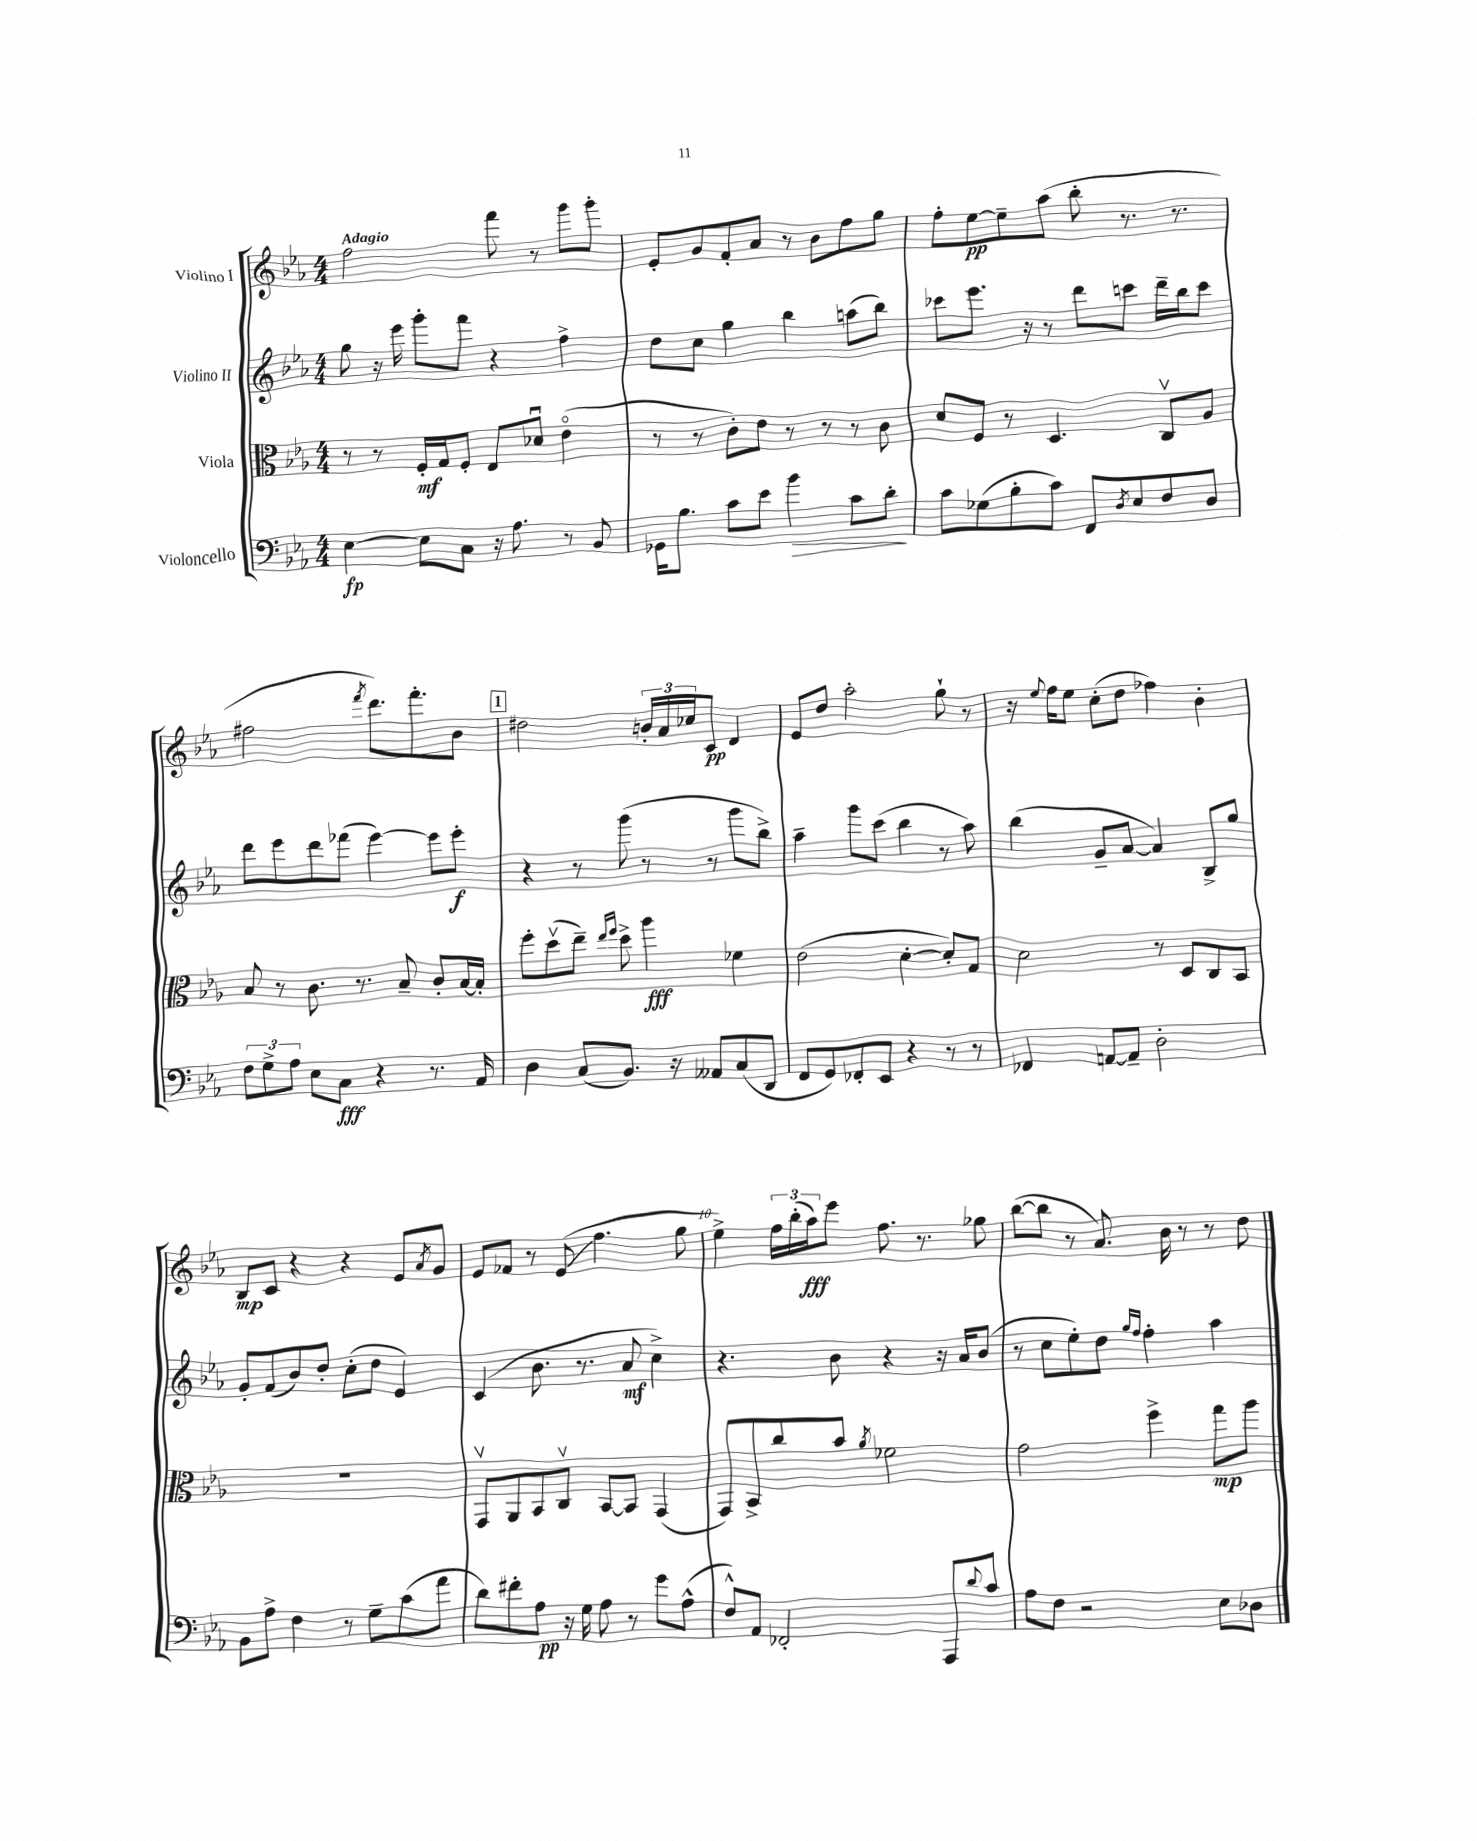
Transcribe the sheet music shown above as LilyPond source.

<<
\new StaffGroup <<
\new Staff = "s0" \with { instrumentName = "Violino I" } {
    \clef treble \key ees \major \numericTimeSignature \time 4/4 \tempo "Adagio"
    f''2 f'''8 r8 g'''8 g'''8-. |
    ees'8-. g'8 f'8-. aes'8 r8 bes'8 f''8 g''8 |
    f''8-. ees''8~\pp ees''8-- aes''8( bes''8-. r8. r8. |
    fis''2 \acciaccatura { f'''8 } d'''8.) f'''8.-. bes'8 |
    \mark \markup { \box "1" } dis''2 \tuplet 3/2 { b'16-. aes'16 ces''16 } c'8\pp d'4 |
    ees'8 d''8 aes''2-. g''8-! r8 |
    r16 \appoggiatura { ees''8 } f''16 ees''8 c''8-.( d''8 fes''4) bes'4-. |
    bes8\mp c'8 r4 r4 ees'8 \acciaccatura { aes'8 } g'8 |
    ees'8 fes'8 r8 ees'8\glissando( f''4. g''8 |
    ees''4->) \tuplet 3/2 { f''16 bes''16-.( aes''16\fff) } ees'''8 f''8. r8. ges''8 |
    bes''8~( bes''8 r8 aes'8.) bes'16 r8 r8 d''8 \bar "|." |
}
\new Staff = "s1" \with { instrumentName = "Violino II" } {
    \clef treble \key ees \major \numericTimeSignature \time 4/4
    g''8 r16 ees'''16 g'''8-. f'''8 r4 f''4-> |
    d''8 c''8 g''4 bes''4 a''8( bes''8) |
    ces'''8 ees'''8. r16 r8 d'''8 c'''8 d'''16-- bes''16 c'''8 |
    d'''8 ees'''8 d'''8 fes'''8( ees'''4~) ees'''8 ees'''8-.\f |
    \mark \markup { \box "1" } r4 r8 g'''8( r8 r8 g'''8 bes''8->) |
    aes''4-- g'''8 c'''8( bes''4 r8 aes''8) |
    bes''4( g'8-- aes'8~ aes'4) bes8-> g''8 |
    g'8-. f'8( bes'8) d''8-. c''8-.( d''8 ees'4) |
    c'4( bes'8. r8. aes'8\mf c''4->) |
    r4. bes'8 r4 r16 aes'16 bes'8( |
    r8 c''8 ees''8-.) d''8 \grace { g''16 f''16 } f''4-. aes''4 \bar "|." |
}
\new Staff = "s2" \with { instrumentName = "Viola" } {
    \clef alto \key ees \major \numericTimeSignature \time 4/4
    r8 r8 f16-.\mf g16 f8-. ees8 des'8\downbow ees'4\flageolet( |
    r8 r8 c'8-.) ees'8 r8 r8 r8 c'8 |
    d'8 f8 r8 d4. c8\upbow aes8 |
    bes8 r8 c'8. r8. bes8-- c'8-. bes16~ bes16-. |
    \mark \markup { \box "1" } f''8-. d''8\upbow( ees''8--) \grace { ees''16 f''16 } d''8-> aes''4\fff fes'4 |
    ees'2( d'4~-. d'8-.) g8 |
    d'2 r8 d8 c8 bes,8 |
    R1 |
    g,8\upbow aes,8 bes,8 c8\upbow bes,8~ bes,8 g,4( |
    g,8) bes,8-> c''8 bes'8 \acciaccatura { aes'8 } fes'2 |
    g'2 f''4-> g''8\mp aes''8 \bar "|." |
}
\new Staff = "s3" \with { instrumentName = "Violoncello" } {
    \clef bass \key ees \major \numericTimeSignature \time 4/4
    ees4~\fp ees8 c8 r16 aes8. r8 bes,8 |
    ges,16 bes8. c'8 ees'8 bes'4\> c'8 d'8-.\! |
    c'8 ges8( bes8-. c'8) f,8 \acciaccatura { d8 } ees8 f8 d8 |
    \tuplet 3/2 { f8 g8-> aes8 } ees8 c8\fff r4 r8. aes,16 |
    \mark \markup { \box "1" } d4 c8( bes,8.) r16 aeses,8 c8( d,8 |
    f,8 g,8) fes,8-. ees,8 r4 r8 r8 |
    fes,4 a,8~ a,8-- d2-. |
    bes,8 aes8-> f4 r8 g8-- c'8( aes'8 |
    d'8) fis'8-. aes8\pp r16 g16 aes8 r8 g'8 aes8-^( |
    f8-^) aes,8 fes,2-. aes,,8 \appoggiatura { d'8 } c'8 |
    aes8 f8 r2 ees8 des8 \bar "|." |
}
>>
>>
\layout { \context { \Score \override BarNumber.break-visibility = ##(#f #t #t) barNumberVisibility = #(every-nth-bar-number-visible 5) } }
